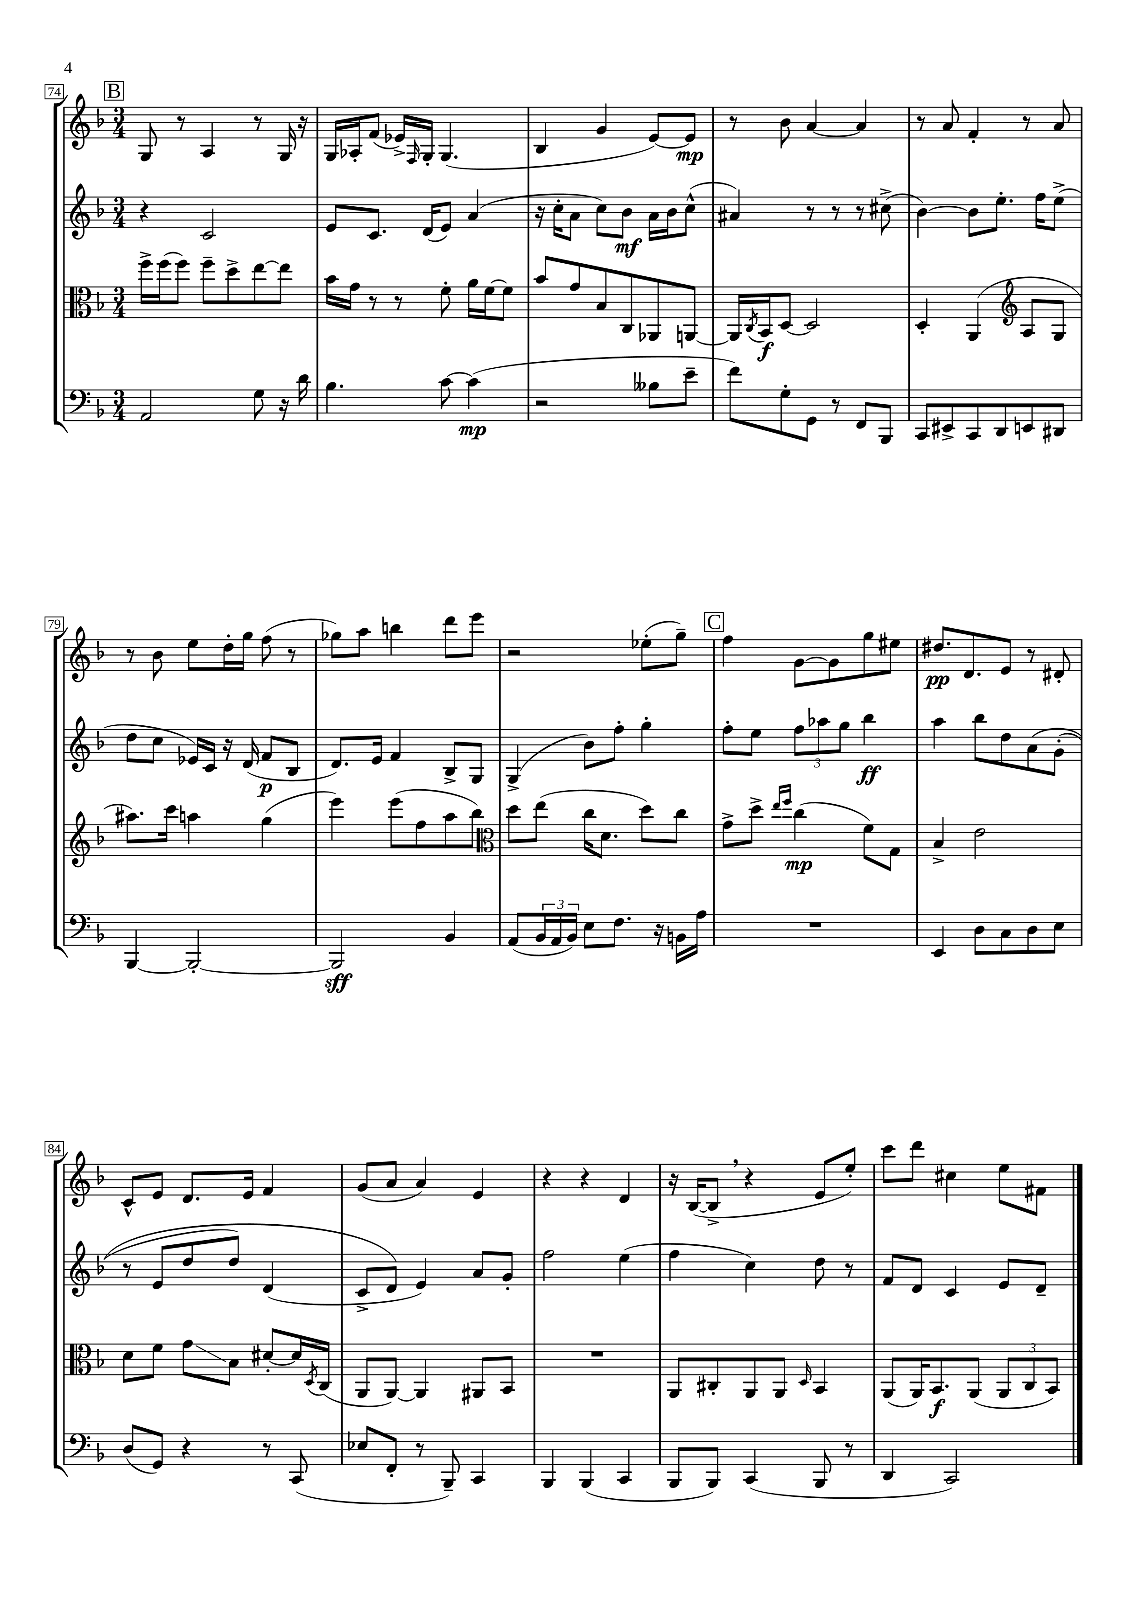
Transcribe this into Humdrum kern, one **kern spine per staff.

**kern	**kern	**kern	**kern
*staff4	*staff3	*staff2	*staff1
*clefF4	*clefC3	*clefG2	*clefG2
*k[b-]	*k[b-]	*k[b-]	*k[b-]
*M3/4	*M3/4	*M3/4	*M3/4
2AA	16ff^	4r	8G
.	(16ff	.	.
.	8ff)	.	8r
.	8ff~	2c	4A
.	8dd^	.	.
8G	[8ee	.	8r
16r	8ee]	.	16G
16d	.	.	16r
=	=	=	=
4.B-	16b-	8e	16G
.	16g	.	16A-'
.	8r	8.c	(8f
.	8r	.	16e-^)
.	.	.	16qqF
.	.	(16d	16G'
[8c	8f'	8e)	(4.G
(4c]	16a	(4a	.
.	[16f	.	.
.	8f]	.	.
=	=	=	=
2r	8b-	16r	4B-
.	.	16cc'	.
.	8g	8a	.
.	8B-	8cc)	4g
.	8C	8b-	.
8B--	8AA-	16a	[8e)
.	.	16b-	.
8e~	[8AA	(8cc^^	8e]
=	=	=	=
8f)	16AA]	4a#)	8r
.	8qC	.	.
.	16BB-	.	.
8G'	[8D	.	8b-
8GG	2D]	8r	[4a
8r	.	8r	.
8FF	.	8r	4a]
8BBB-	.	(8cc#^	.
=	=	=	=
8CC	4D'	[4b-)	8r
8EE#^	.	.	8a
8CC	(4AA	8b-]	4f'
8DD	.	8.ee'	.
*	*clefG2	*	*
8EE	8A	.	8r
.	.	16ff	.
8DD#	8G	(8ee^	8a
=	=	=	=
[4BBB-	8.aa#)	8dd	8r
.	.	8cc	8b-
.	16ccc	.	.
2BBB-'_	4aa	16e-)	8ee
.	.	16c	.
.	.	16r	16dd'
.	.	(16d	16gg
.	(4gg	8f	(8ff
.	.	8B-	8r
=	=	=	=
2BBB-]	4eee)	8.d)	8gg-)
.	.	.	8aa
.	.	16e	.
.	(8eee	4f	4bb
.	8ff	.	.
4BB-	8aa	8B-^	8ddd
.	8bb-)	8G	8eee
=	=	=	=
*	*clefC3	*	*
(8AA	8dd	(4G^	2r
24BB-	(8ee	.	.
24AA	.	.	.
24BB-)	.	.	.
8E	16cc	8b-)	.
.	8.d	.	.
8.F	.	8ff'	.
.	8dd)	4gg'	(8ee-'
16r	.	.	.
16BB	8cc	.	8gg~)
16A	.	.	.
=	=	=	=
2.r	8g^	8ff'	4ff
.	8dd^	8ee	.
.	16qqee	.	.
.	16qqff	.	.
.	(4cc	12ff	[8g
.	.	12aa-	.
.	.	.	8g]
.	.	12gg	.
.	8f)	4bb-	8gg
.	8G	.	8ee#
=	=	=	=
4EE	4B-^	4aa	8.dd#
.	.	.	8.d
8D	2e	8bb-	.
8C	.	8dd	8e
8D	.	&(8a	8r
8E	.	(8g'	8d#'
=	=	=	=
(8D	8d	8r	8c^^
8GG)	8f	8e	8e
4r	8g	8dd	8.d
.	8B-	8dd)	.
.	.	.	16e
8r	[8d#'	(4d	4f
(8CC	16d#]	.	.
.	8qD	.	.
.	(16C	.	.
=	=	=	=
8E-	8AA	8c^	(8g
8FF'	[8AA)	8d&)	8a
8r	4AA]	4e)	4a)
8BBB-~)	.	.	.
4CC	8AA#	8a	4e
.	8BB-	8g'	.
=	=	=	=
4BBB-	2.r	2ff	4r
(4BBB-	.	.	4r
4CC	.	(4ee	4d
=	=	=	=
8BBB-	8AA	4ff	16r
.	.	.	([16B-
8BBB-)	8C#'	.	8B-^]
(4CC	8AA	4cc)	4r
.	8AA	.	.
.	16qqD	.	.
8BBB-	4BB-	8dd	8e
8r	.	8r	8ee')
=	=	=	=
4DD	(8AA	8f	8ccc
.	16AA)	8d	8ddd
.	8.BB-	.	.
2CC)	.	4c	4cc#
.	(8AA	.	.
.	12AA	8e	8ee
.	12C	.	.
.	.	8d~	8f#
.	12BB-)	.	.
==	==	==	==
*-	*-	*-	*-
